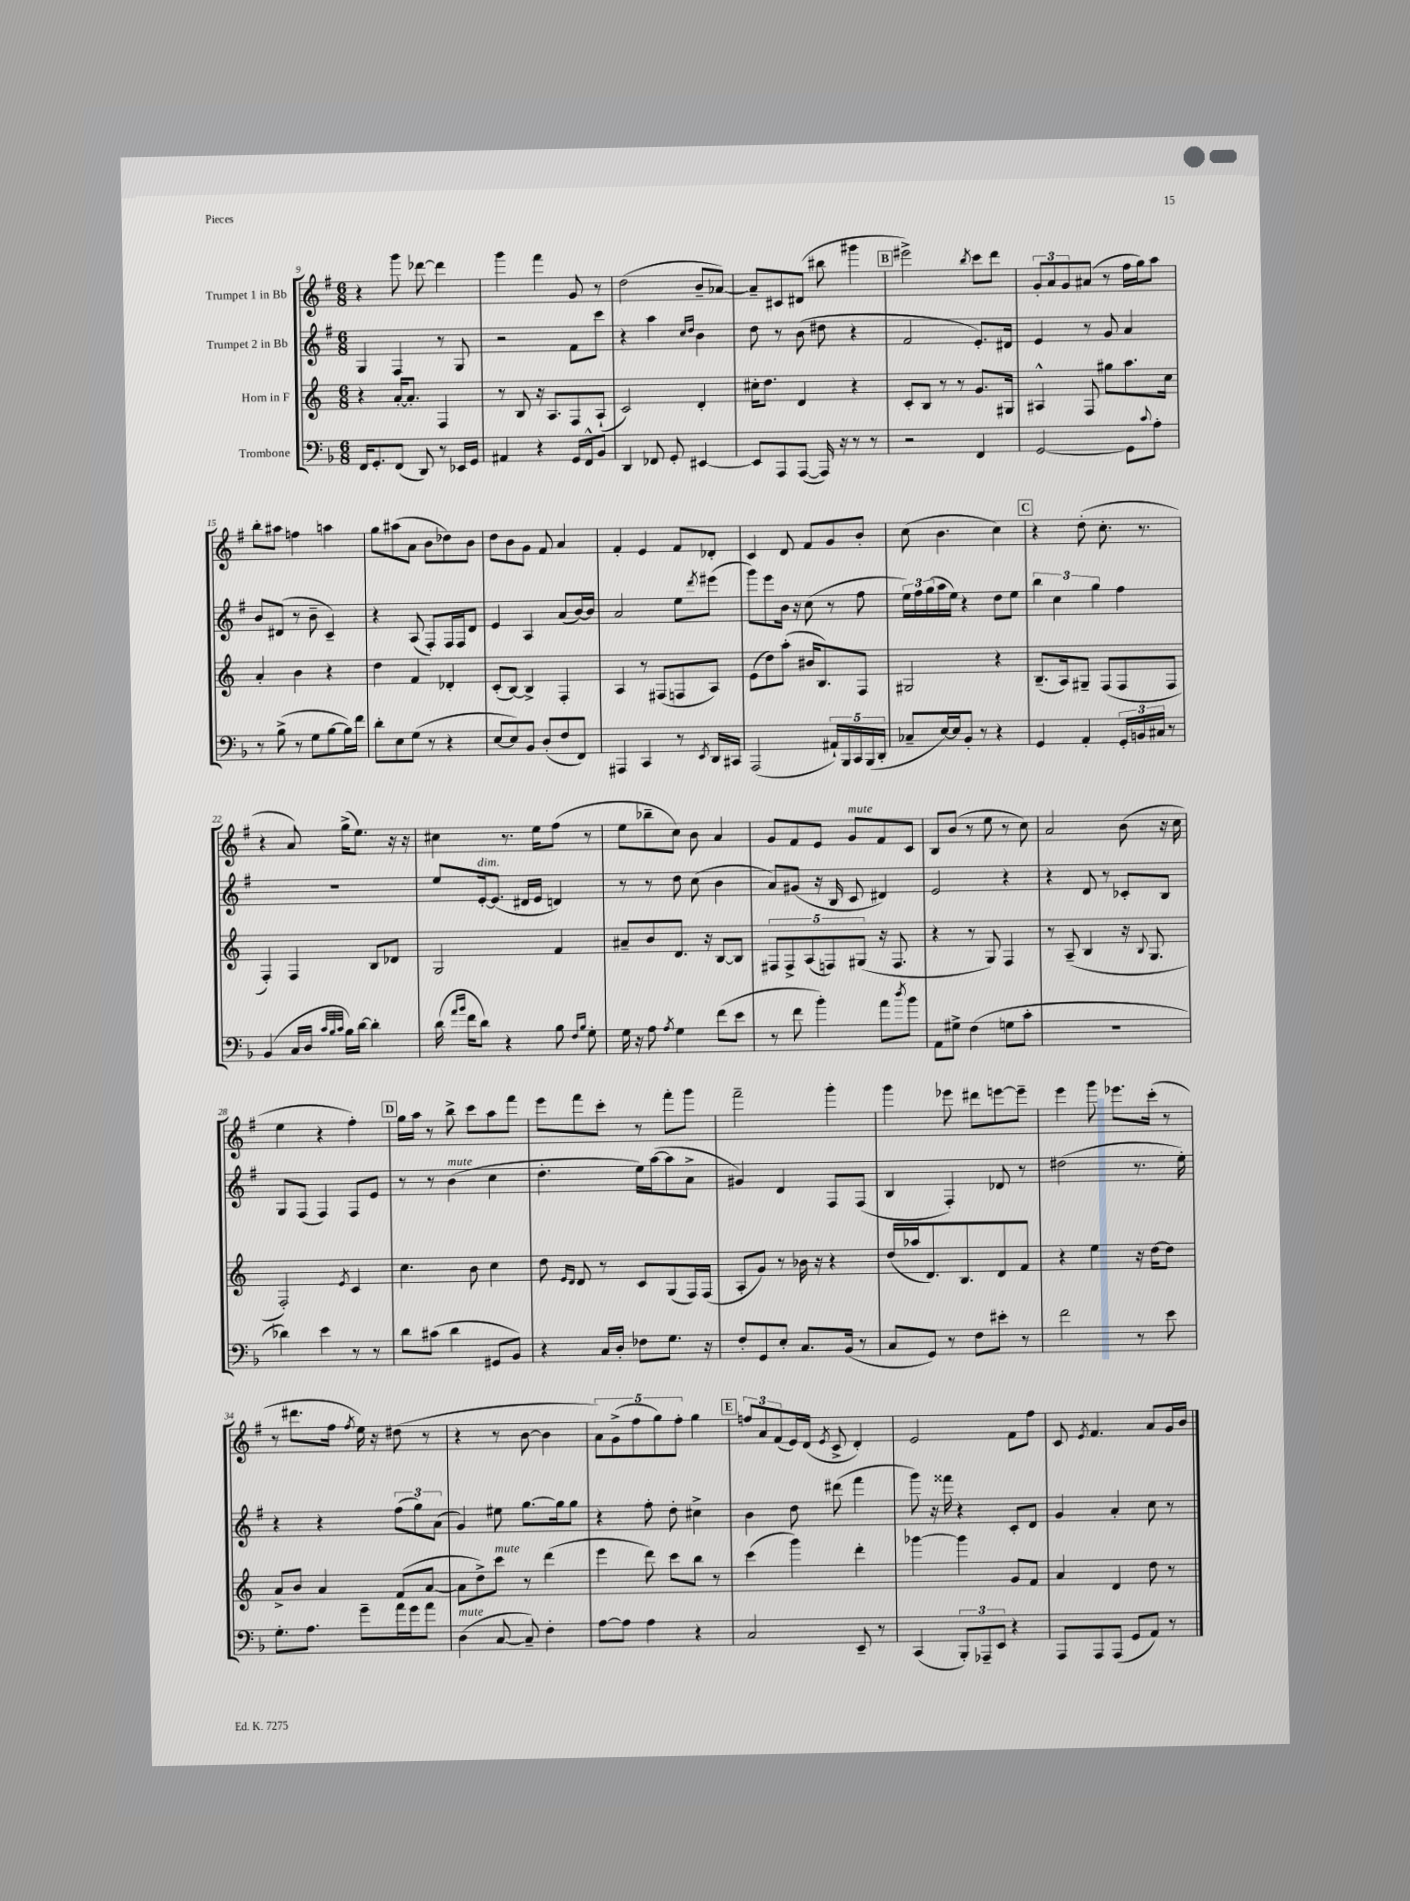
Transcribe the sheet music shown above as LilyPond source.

<<
\new StaffGroup <<
\new Staff = "s0" \with { instrumentName = "Trumpet 1 in Bb" } {
    \clef treble \key g \major \numericTimeSignature \time 6/8
    r4 g'''8 des'''8~ des'''4 |
    g'''4 fis'''4 g'8 r8 |
    d''2( b'8-- aes'8~) |
    aes'8-- cis'8 dis'8( bis''8 gis'''4 |
    \mark \markup { \box "B" } eis'''2->) \acciaccatura { b''8 } c'''8 d'''8 |
    \tuplet 3/2 { g'8-. a'8 g'8 } ais'8( r8 fis''16 g''16) a''8 |
    b''8-. ais''8 f''4 a''4 |
    g''8 ais''8( a'8 b'8 des''8) b'8 |
    d''8 b'8 g'8 fis'8 a'4 |
    fis'4-. e'4 fis'8 des'8-. |
    c'4 d'8 fis'8 g'8 b'8-. |
    c''8( b'4. c''4) |
    \mark \markup { \box "C" } r4 d''8-.( c''8.-. r8. |
    r4 a'8) g''16->( e''8.) r16 r16 |
    cis''4 r8. e''16 fis''8( r8 |
    e''8 bes''8-- c''8) b'8 a'4 |
    g'8 fis'8 e'8 g'8^\markup { \italic "mute" } fis'8 c'8 |
    b8 b'8( r8 e''8 r8 c''8) |
    a'2 b'8( r16 c''16 |
    e''4 r4 fis''4-.) |
    \mark \markup { \box "D" } g''16 a''16 r8 b''8-> c'''8 a''8 fis'''8 |
    e'''8 fis'''8 c'''8-. r8 fis'''8-. g'''8 |
    fis'''2-- g'''4-. |
    g'''4 ees'''8 dis'''8 e'''8~ e'''8-- |
    e'''4 g'''8 ees'''8. c'''16-.( r8 |
    r8 dis'''8. fis''16 \acciaccatura { fis''8 } e''16) r16 dis''8( r8 |
    r4 r8 b'8~ b'4 |
    \tuplet 5/4 { a'8) g'8->( fis''8 g''8) fis''8-. } g''4 |
    \mark \markup { \box "E" } \tuplet 3/2 { f''8 a'8 fis'8( } e'16) d'16( \acciaccatura { e'8 } c'8-> d'4-.) |
    e'2 fis'8 fis''8 |
    c'8 \acciaccatura { e'8 } fis'4. a'8 g'16 b'16 \bar "|." |
}
\new Staff = "s1" \with { instrumentName = "Trumpet 2 in Bb" } {
    \clef treble \key g \major \numericTimeSignature \time 6/8
    g4 fis4 r8 g8 |
    r2 fis'8 c'''8 |
    r4 a''4 \grace { c''16 d''16 } b'4 |
    d''8 r8 b'8( dis''8 r4 |
    \mark \markup { \box "B" } fis'2 e'8.-.) dis'16 |
    e'4 r8 g'8 a'4 |
    b'8 dis'8( r8 b'8-- c'4--) |
    r4 a8( fis8-.) fis16 fis16 d'8 |
    e'4 a4 a'8( b'16~) b'16 |
    a'2 e''8 \acciaccatura { d'''8 } eis'''8( |
    g'''8) e'''8 b'16 r16 c''8( r8 fis''8 |
    \tuplet 3/2 { e''16) fis''16 g''16( } a''16 e''16) r4 d''8 e''8 |
    \mark \markup { \box "C" } \tuplet 3/2 { b''4 c''4 g''4 } fis''4 |
    R2. |
    e''8 e'16~-.^\markup { \italic "dim." } e'8.( dis'16 e'16 d'4) |
    r8 r8 d''8 c''8( b'4 |
    a'8) gis'8( r16 b16 c'8 dis'4) |
    e'2 r4 |
    r4 d'8 r8 ces'8-. b8 |
    g8 fis8( fis4) fis8 e'8 |
    \mark \markup { \box "D" } r8 r8 b'4^\markup { \italic "mute" }( c''4 |
    d''4.-. e''16) a''16~( a''8 a'8-> |
    gis'4) d'4 fis8 fis8( |
    b4 fis4-.) des'8 r8 |
    dis''2( r8. e''16-.) |
    r4 r4 \tuplet 3/2 { fis''8( g''8) a'8( } |
    g'4) eis''8 g''8.~ g''16 g''8 |
    r4 fis''8-. d''8-. cis''4-> |
    \mark \markup { \box "E" } b'4 d''8 dis'''8( fis'''4 |
    g'''8) r16 fisis'''16 r4 c'8-. d'8 |
    g'4 a'4-. c''8 r8 \bar "|." |
}
\new Staff = "s2" \with { instrumentName = "Horn in F" } {
    \clef treble \key c \major \numericTimeSignature \time 6/8
    r4 a'16~-. a'8.-. f4 |
    r8 b8 r16 a8. f8 a8-!( |
    c'2) d'4-. |
    cis''16-. d''8. d'4 r4 |
    \mark \markup { \box "B" } c'8-. b8 r8 r8 g'8. gis16 |
    ais4-^ f8 gis''8 a''8. c''16 |
    a'4-. b'4 r4 |
    d''4 f'4 des'4-. |
    c'8-.( b8~) b4-> f4-. |
    a4 r8 fis8( f8 a8) |
    e'8( d''8) a''8-.( bis'16 b8.) f8 |
    gis2 r4 |
    \mark \markup { \box "C" } b8.--( a16) gis8-- f8( f8 f8 |
    f4-.) f4 b8 des'8 |
    g2 f'4 |
    ais'8-- b'8 d'8. r16 b8~ b8 |
    \tuplet 5/4 { fis8 fis8-> a8( f8) gis8( } r16 f8. |
    r4 r8 g8) f4 |
    r8 a8--( b4 r16 \appoggiatura { b8 } g8. |
    f2-.) \acciaccatura { e'8 } c'4 |
    \mark \markup { \box "D" } c''4. b'8 c''4 |
    d''8 \grace { e'16 d'16 } d'8 r8 c'8 g8( f16) f16( |
    a8-. g'8) r8 bes'16 r16 r4 |
    d''16( aes''16 d'8.) b8. d'8 f'8 |
    r4 e''4 r16 d''16~ d''8 |
    a'8-> b'8 a'4 f'8( a'8~ |
    a'8 d''8->) c'''8^\markup { \italic "mute" } r8 d'''4( |
    e'''4 d'''8) c'''8 b''8 r8 |
    \mark \markup { \box "E" } c'''4( g'''4) d'''4-. |
    ges'''4~ ges'''4 g'8 f'8 |
    a'4 d'4 d''8 r8 \bar "|." |
}
\new Staff = "s3" \with { instrumentName = "Trombone" } {
    \clef bass \key f \major \numericTimeSignature \time 6/8
    f,16 g,8.-. f,8( d,8) r8 ees,16 g,16 |
    ais,4 r4 g,16 f,16-^ bes,8 |
    d,4 fes,8 g,8-. eis,4~ |
    eis,8 a,,8 a,,8~( a,,16) r16 r8 r8 |
    \mark \markup { \box "B" } r2 f,4 |
    g,2~ g,8 \appoggiatura { c'8 } a8-. |
    r8 bes8->( r8 g8 bes8~ bes16) f'16 |
    d'8-. e8 g8( r8 r4 |
    e8~ e8) bes,8 d8-.( f8 f,8) |
    ais,,4 c,4 r8 \acciaccatura { e,8 } d,16 cis,16 |
    a,,2( \tuplet 5/4 { ais,16-!) bes,,16 c,16 bes,,16( d,16-. } |
    ces8-- e16~) e16 bes,8-. r8 r4 |
    \mark \markup { \box "C" } g,4 a,4-. \tuplet 3/2 { g,16-. b,16 cis16 } r8 |
    bes,4( c16 d16 \grace { c'32 bes32 c'32 } bes16) d'16~ d'4-. |
    d'16( \grace { a'16 bes'16 } f'16 d'8) r4 bes8 \grace { f16 bes16 } g8-. |
    g16 r16 a8 \acciaccatura { a8 } g4 f'8( e'8 |
    r8 f'8 bes'4-.) a'8 \acciaccatura { d''8 } bes'8 |
    a,8 gis8-> f4( g8 c'8-. |
    R2. |
    des'4) e'4 r8 r8 |
    \mark \markup { \box "D" } d'8 cis'8( d'4 gis,8 bes,8) |
    r4 c16 d16-. fes8 g8. r16 |
    f8-. g,8 e8-. c8. bes,16( r8 |
    c8 g,8) r8 f8 eis'8-. r8 |
    f'2 r8 e'8 |
    g8.-. a8. g'8-- a'16 g'16 a'8 |
    d4^\markup { \italic "mute" }( c8~ c8--) f4-. |
    a8~ a8 a4 r4 |
    \mark \markup { \box "E" } c2 e,8-- r8 |
    c,4( \tuplet 3/2 { bes,,8-.) aes,,8-- e,8 } r4 |
    a,,8 a,,8 a,,8( g,8 a,8) r8 \bar "|." |
}
>>
>>
\layout { \context { \Score currentBarNumber = #9 } }
